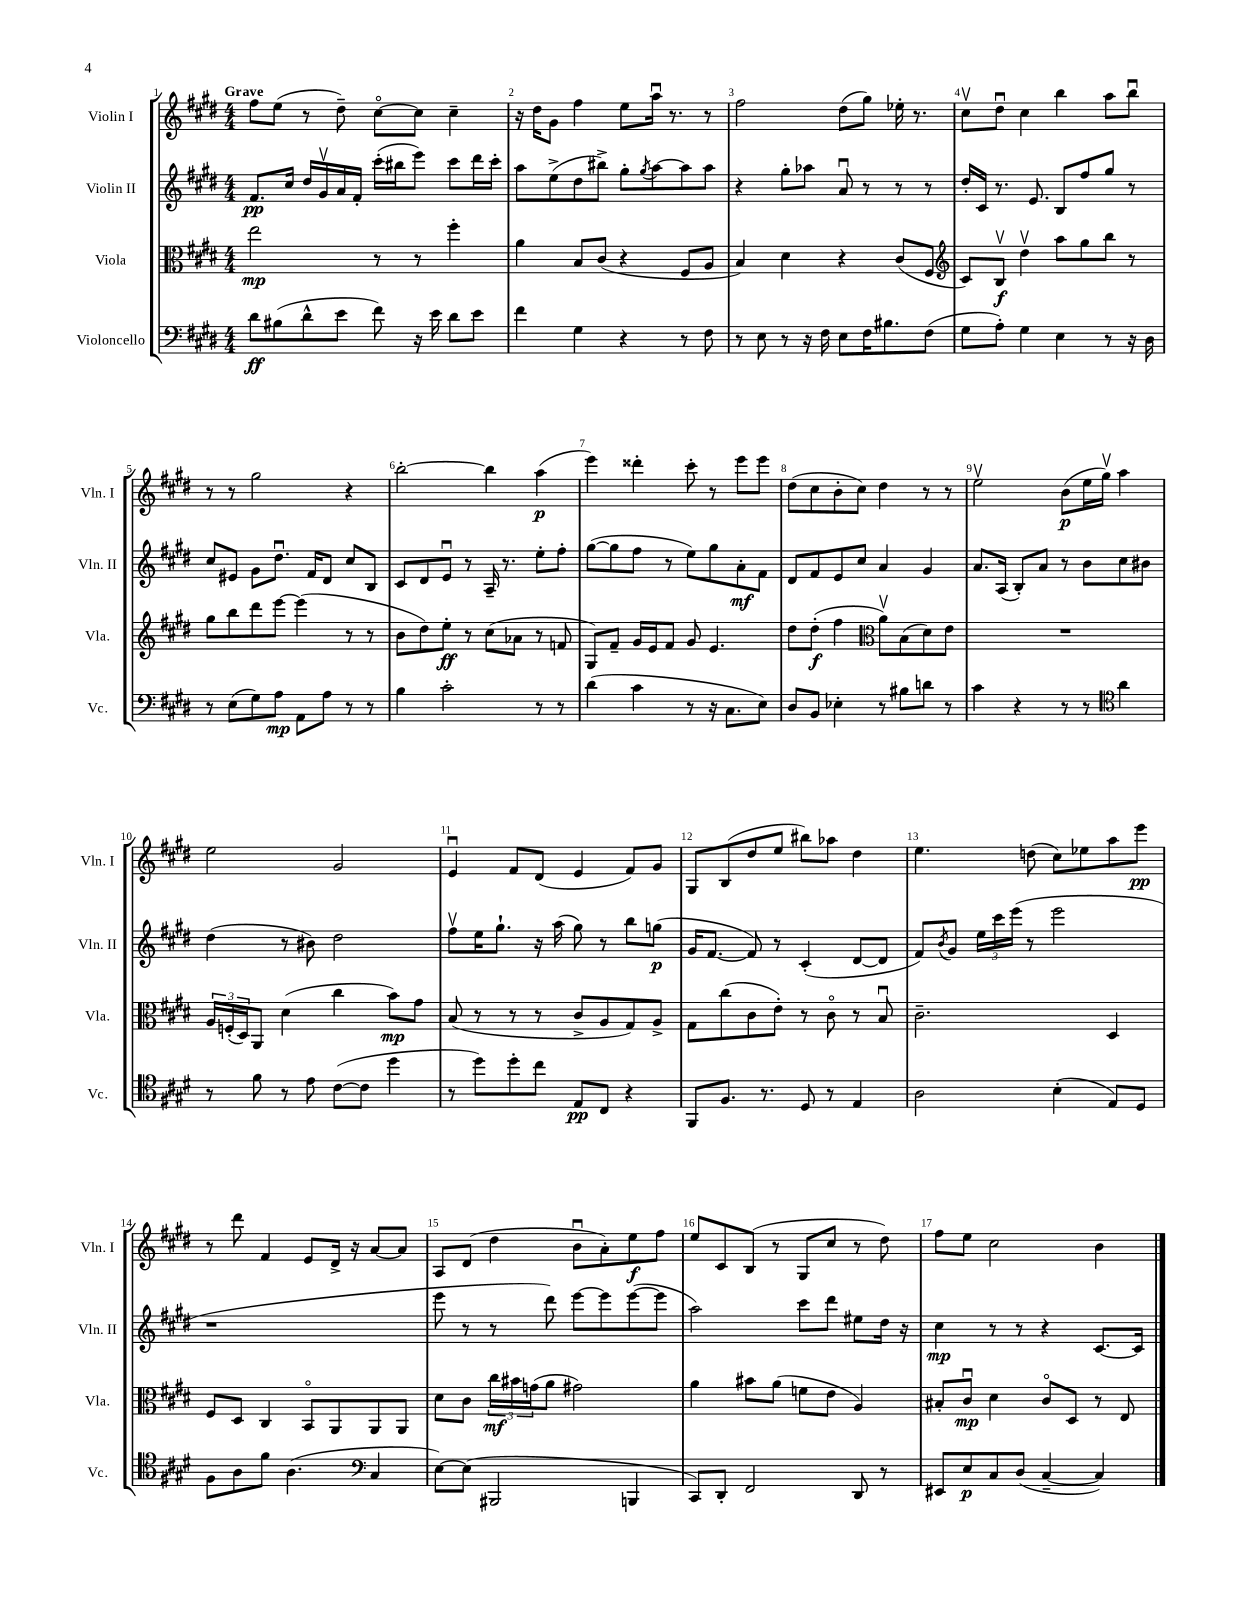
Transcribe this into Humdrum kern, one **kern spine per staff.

**kern	**kern	**kern	**kern
*staff4	*staff3	*staff2	*staff1
*clefF4	*clefC3	*clefG2	*clefG2
*k[f#c#g#d#]	*k[f#c#g#d#]	*k[f#c#g#d#]	*k[f#c#g#d#]
*M4/4	*M4/4	*M4/4	*M4/4
8d#	2ee	8.f#	8ff#
(8B#	.	.	(8ee
.	.	16cc#	.
8d#^^	.	16dd#	8r
.	.	16g#v	.
8e	.	16a	8dd#~)
.	.	16f#'	.
8f#)	8r	(16ccc#'	[8cc#o
.	.	16bb#	.
16r	8r	8eee)	8cc#]
16e	.	.	.
8d#	4ff#'	8ccc#	4cc#~
8e	.	16ddd#	.
.	.	16ccc#'	.
=	=	=	=
4f#	4a	8aa	16r
.	.	.	16dd#
.	.	(8ee^	8g#
4G#	8B	8dd#	4ff#
.	(8c#	8bb#^)	.
4r	4r	8gg#'	8ee
.	.	8qgg#	.
.	.	[8aa	16aau
.	.	.	8.r
8r	8F#	8aa]	.
8F#	8A	8aa	8r
=	=	=	=
8r	4B)	4r	2ff#
8E	.	.	.
8r	4d#	8gg#'	.
16r	.	8aa-	.
16F#	.	.	.
8E	4r	8au	(8dd#
16F#	.	8r	8gg#)
8.B#	.	.	.
.	(8c#	8r	16ee-'
.	.	.	8.r
(8F#	8F#	8r	.
=	=	=	=
*	*clefG2	*	*
8G#	8c#)	16dd#'	8cc#v
.	.	16c#	.
8A')	8Bv	8.r	8dd#u
4G#	4dd#v	.	4cc#
.	.	8.e	.
4E	8aa	8B	4bb
.	8gg#	8ff#	.
8r	8bb	8gg#	8aa
16r	8r	8r	8bbu
16D#	.	.	.
=	=	=	=
8r	8gg#	8cc#	8r
(8E	8bb	8e#	8r
8G#)	8ddd#	8g#	2gg#
8A	[8eee	8.dd#u	.
8AA	(4eee]	.	.
.	.	16f#	.
8A	.	8d#	.
8r	8r	8cc#	4r
8r	8r	8B	.
=	=	=	=
4B	8b	8c#	[2bb'
.	8dd#)	8d#	.
2c#'	8ee'	8eu	.
.	8r	8r	.
.	(8cc#	16A~	4bb]
.	.	8.r	.
.	8a-	.	.
8r	8r	8ee'	(4aa
8r	8f	8ff#'	.
=	=	=	=
(4d#	8G#)	([8gg#	4eee)
.	8f#~	8gg#]	.
4c#	16g#	8ff#	4ddd##'
.	16e	.	.
.	8f#	8r	.
8r	8g#	8ee)	8ccc#'
16r	4.e	8gg#	8r
8.C#	.	.	.
.	.	8a'	8eee
8E)	.	8f#	8eee
=	=	=	=
8D#	8dd#	8d#	(8dd#
8BB	(8dd#'	8f#	8cc#
4E-'	4ff#	8e	8b'
.	.	8cc#	8cc#)
*	*clefC3	*	*
8r	8av)	4a	4dd#
8B#	(8B	.	.
8d	8d#)	4g#	8r
8r	8e	.	8r
=	=	=	=
4c#	1r	8.a	2eev
.	.	(16A	.
4r	.	8B')	.
.	.	8a	.
8r	.	8r	(8b
8r	.	8b	16ee
.	.	.	16gg#v)
*clefC4	*	*	*
4a	.	8cc#	4aa
.	.	8b#	.
=	=	=	=
8r	24A	(4dd#	2ee
.	(24F'	.	.
.	24D#)	.	.
8f#	8AA	.	.
8r	(4d#	8r	.
8e	.	8b#)	.
([8c#	4cc#	2dd#	2g#
8c#]	.	.	.
4dd#	8b)	.	.
.	8g#	.	.
=	=	=	=
8r	(8B	8ff#v	4eu
8dd#)	8r	16ee	.
.	.	8.gg#`	.
8dd#'	8r	.	8f#
8cc#	8r	16r	(8d#
.	.	(16aa	.
8E	8c#^	8gg#)	4e
8C#	8A	8r	.
4r	8G#)	8bb	8f#)
.	8A^	(8gg	8g#
=	=	=	=
8FF#	8G#	16g#	8G#
.	.	[8.f#	.
8.F#	(8cc#	.	(8B
.	8c#	8f#])	8dd#
8.r	.	.	.
.	8e')	8r	8ee
8D#	8r	(4c#'	8bb#)
8r	8c#o	.	8aa-
4E	8r	[8d#	4dd#
.	8Bu	8d#]	.
=	=	=	=
2A	2.c#~	8f#)	4.ee
.	.	8qb	.
.	.	8g#	.
.	.	24ee	.
.	.	24ccc#	.
.	.	(24eee	.
.	.	8r	(8dd
(4B'	.	2eee	8cc#)
.	.	.	8ee-
8E)	4D#	.	8aa
8D#	.	.	8eee
=	=	=	=
8F#	8F#	1r	8r
8A	8D#	.	8ddd#
8f#	4C#	.	4f#
(4.A	.	.	.
.	8BBo	.	8e
.	8AA	.	16d#^
.	.	.	16r
*clefF4	*	*	*
4C#	8AA	.	[8a
.	8AA	.	8a]
=	=	=	=
[8E)	8d#	8eee	8A
(8E]	8c#	8r	(8d#
2BBB#	24cc#	8r	4dd#
.	24b#	.	.
.	(24g	.	.
.	8a	8ddd#)	.
.	2g#)	[8eee	8bu
.	.	8eee]	8a')
4BBB	.	([8eee	8ee
.	.	8eee]	8ff#
=	=	=	=
8CC#)	4a	2aa)	8ee
8DD#'	.	.	8c#
2FF#	8b#	.	(8B
.	(8a	.	8r
.	8f	8ccc#	8G#
.	8e	8ddd#	8cc#
8DD#	4A)	8ee#	8r
8r	.	16dd#	8dd#)
.	.	16r	.
=	=	=	=
8EE#	8B#'	4cc#	8ff#
8E	8c#u	.	8ee
8C#	4d#	8r	2cc#
(8D#	.	8r	.
[4C#~	8c#o	4r	.
.	8D#	.	.
4C#])	8r	[8.c#	4b
.	8E	.	.
.	.	16c#]	.
==	==	==	==
*-	*-	*-	*-
